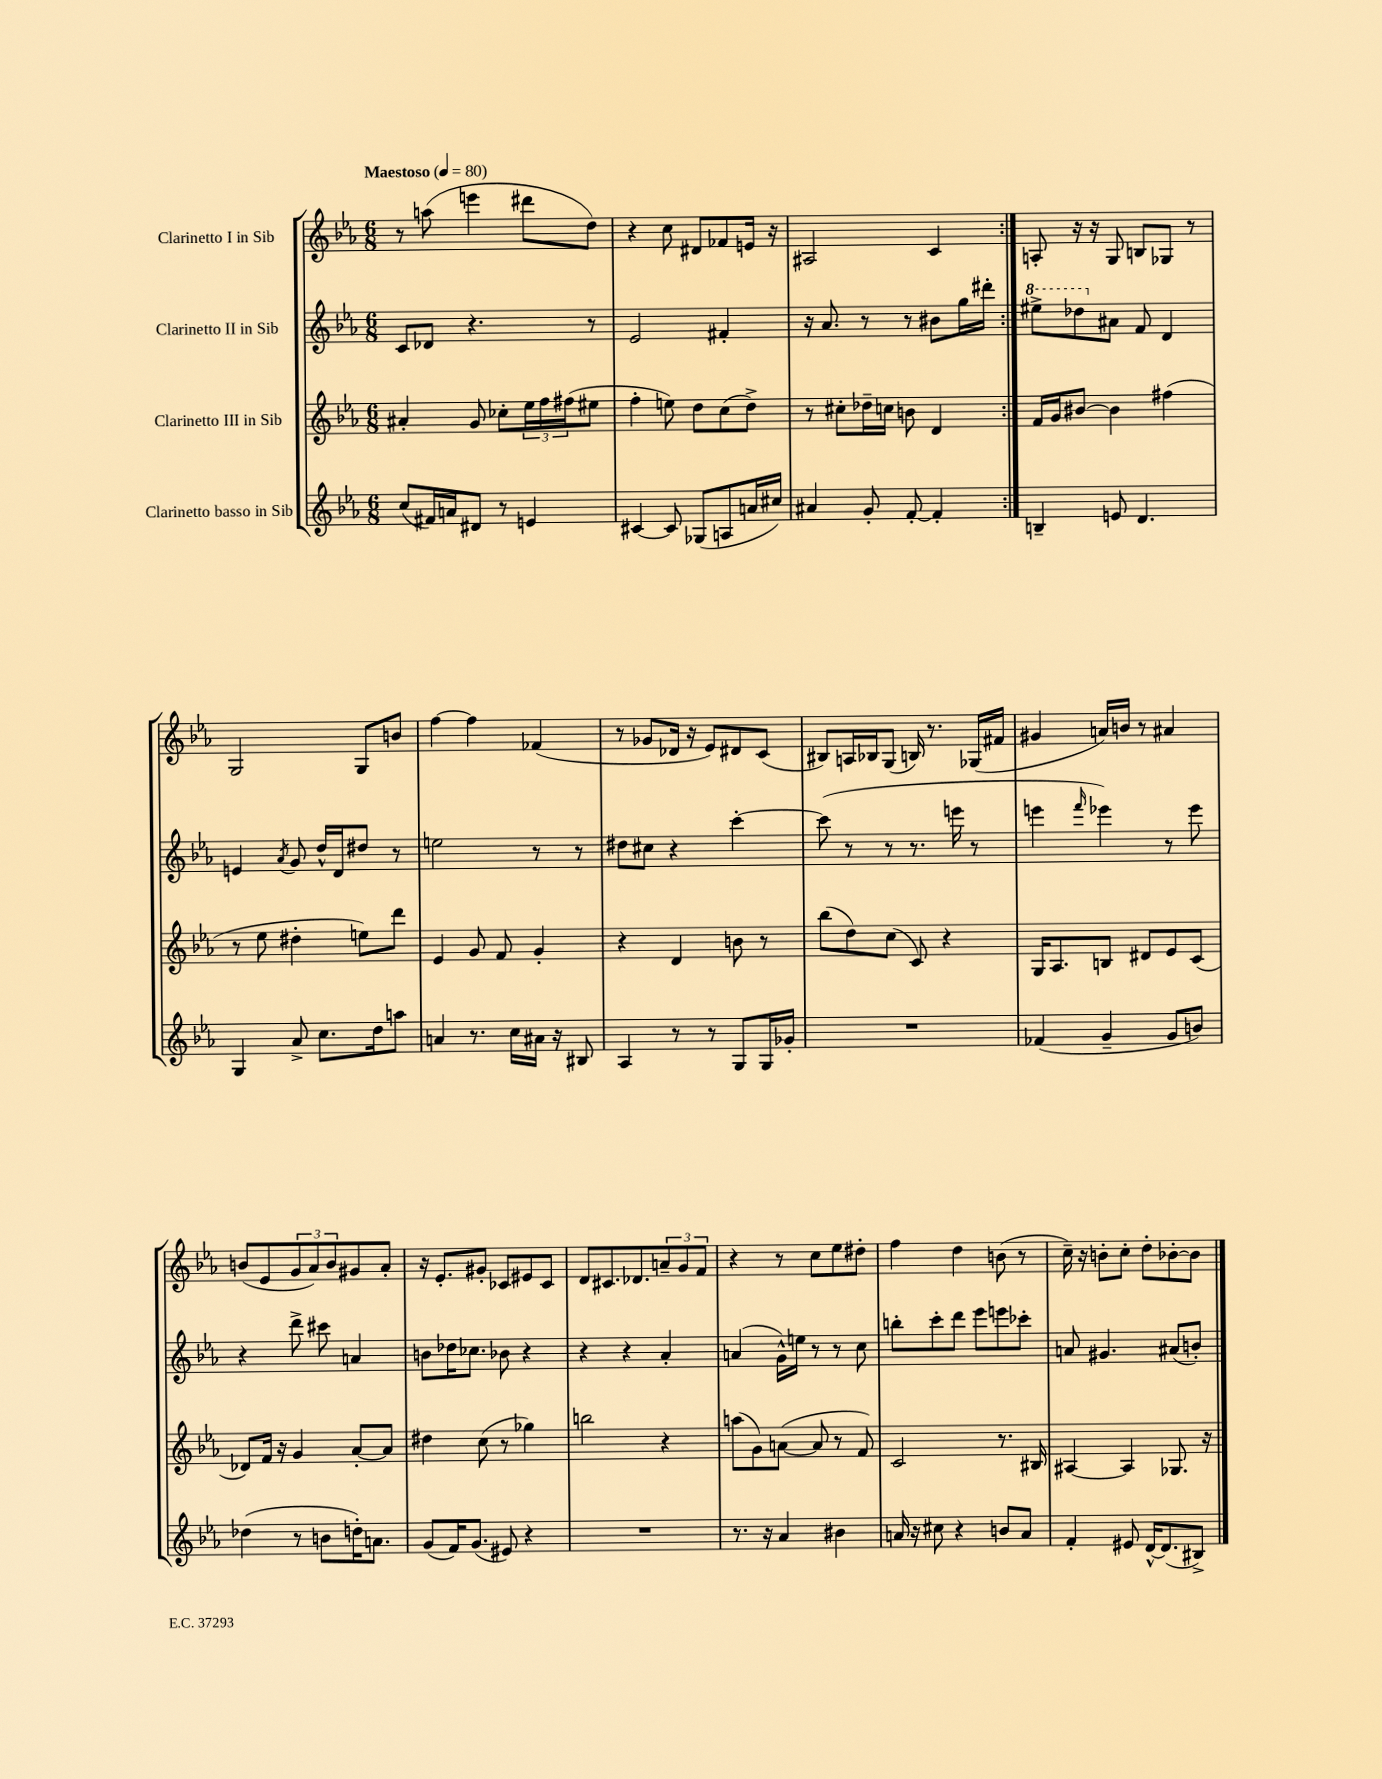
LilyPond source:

<<
\new StaffGroup <<
\new Staff = "s0" \with { instrumentName = "Clarinetto I in Sib" } {
    \clef treble \key ees \major \numericTimeSignature \time 6/8 \tempo "Maestoso" 4 = 80
    \repeat volta 2 { r8 a''8( e'''4 dis'''8 d''8) |
    r4 c''8 dis'8 fes'8 e'16 r16 |
    ais2 c'4 | }
    a8-. r16 r16 g8 b8 ges8 r8 |
    g2 g8 b'8 |
    f''4~ f''4 fes'4( |
    r8 ges'8 des'16 r16 ees'8) dis'8 c'8( |
    bis8) a16 bes16 g8( b16) r8. ges16( fis'16 |
    gis'4 a'16) b'16 r8 ais'4 |
    b'8( ees'8 \tuplet 3/2 { g'8 aes'8) b'8 } gis'8 aes'8-. |
    r16 ees'8.-. gis'8-. ces'8 eis'8 ces'8 |
    d'8 cis'8. des'8. \tuplet 3/2 { a'8-- g'8 f'8 } |
    r4 r8 c''8 ees''8 dis''8-. |
    f''4 d''4 b'8( r8 |
    c''16--) r16 b'8-. c''8-. d''8-. bes'8~-. bes'8 \bar "|." |
}
\new Staff = "s1" \with { instrumentName = "Clarinetto II in Sib" } {
    \clef treble \key ees \major \numericTimeSignature \time 6/8
    \repeat volta 2 { c'8 des'8 r4. r8 |
    ees'2 fis'4-. |
    r16 aes'8. r8 r8 bis'8 g''16 dis'''16-. | }
    \ottava #1 eis'''8-> des'''8 \ottava #0 ais'8 f'8 d'4 |
    e'4 \acciaccatura { aes'8 } g'8 d''16-^ d'16 dis''8 r8 |
    e''2 r8 r8 |
    dis''8 cis''8 r4 c'''4~-. |
    c'''8( r8 r8 r8. e'''16 r8 |
    e'''4 \grace { f'''16 } ees'''4) r8 ees'''8 |
    r4 d'''8-> cis'''8 a'4 |
    b'8 des''16 ces''8. bes'8 r4 |
    r4 r4 aes'4-. |
    a'4( g'16-^) e''16 r8 r8 c''8 |
    b''8-. c'''8-. d'''8 ees'''8 e'''8 ces'''8-. |
    a'8 gis'4. ais'8( b'8-.) \bar "|." |
}
\new Staff = "s2" \with { instrumentName = "Clarinetto III in Sib" } {
    \clef treble \key ees \major \numericTimeSignature \time 6/8
    \repeat volta 2 { ais'4-. g'8 ces''8-. \tuplet 3/2 { ees''16 f''16 fis''16( } eis''8 |
    f''4-. e''8) d''8 c''8( d''8->) |
    r8 cis''8-. des''16-- c''16 b'8 d'4 | }
    f'16 g'16 bis'8~ bis'4 fis''4( |
    r8 ees''8 dis''4-. e''8) d'''8 |
    ees'4 g'8 f'8 g'4-. |
    r4 d'4 b'8 r8 |
    bes''8( d''8) c''8( c'8) r4 |
    g16 aes8. b8 dis'8 ees'8 c'8( |
    des'8) f'16 r16 g'4 aes'8~-. aes'8 |
    dis''4 c''8( r8 ges''4) |
    b''2 r4 |
    a''8( g'8) a'8~( a'8 r8 f'8) |
    c'2 r8. bis16 |
    ais4~ ais4 ges8. r16 \bar "|." |
}
\new Staff = "s3" \with { instrumentName = "Clarinetto basso in Sib" } {
    \clef treble \key ees \major \numericTimeSignature \time 6/8
    \repeat volta 2 { c''8( fis'16) a'16 dis'8 r8 e'4 |
    cis'4~ cis'8 ges8( a8 a'16 cis''16) |
    ais'4 g'8-. f'8~-. f'4-. | }
    b4-- e'8 d'4. |
    g4 aes'8-> c''8. d''16 a''8 |
    a'4 r8. c''16 ais'16 r16 bis8 |
    aes4 r8 r8 g8 g16 ges'16-. |
    R2. |
    fes'4( g'4-- g'8 b'8) |
    des''4( r8 b'8 d''16-.) a'8. |
    g'8( f'16) g'8.( eis'8) r4 |
    R2. |
    r8. r16 aes'4 bis'4 |
    a'16 r16 cis''8 r4 b'8 a'8 |
    f'4-. eis'8 d'16~-^ d'8.( bis8->) \bar "|." |
}
>>
>>
\layout { \context { \Score \remove "Bar_number_engraver" } }
